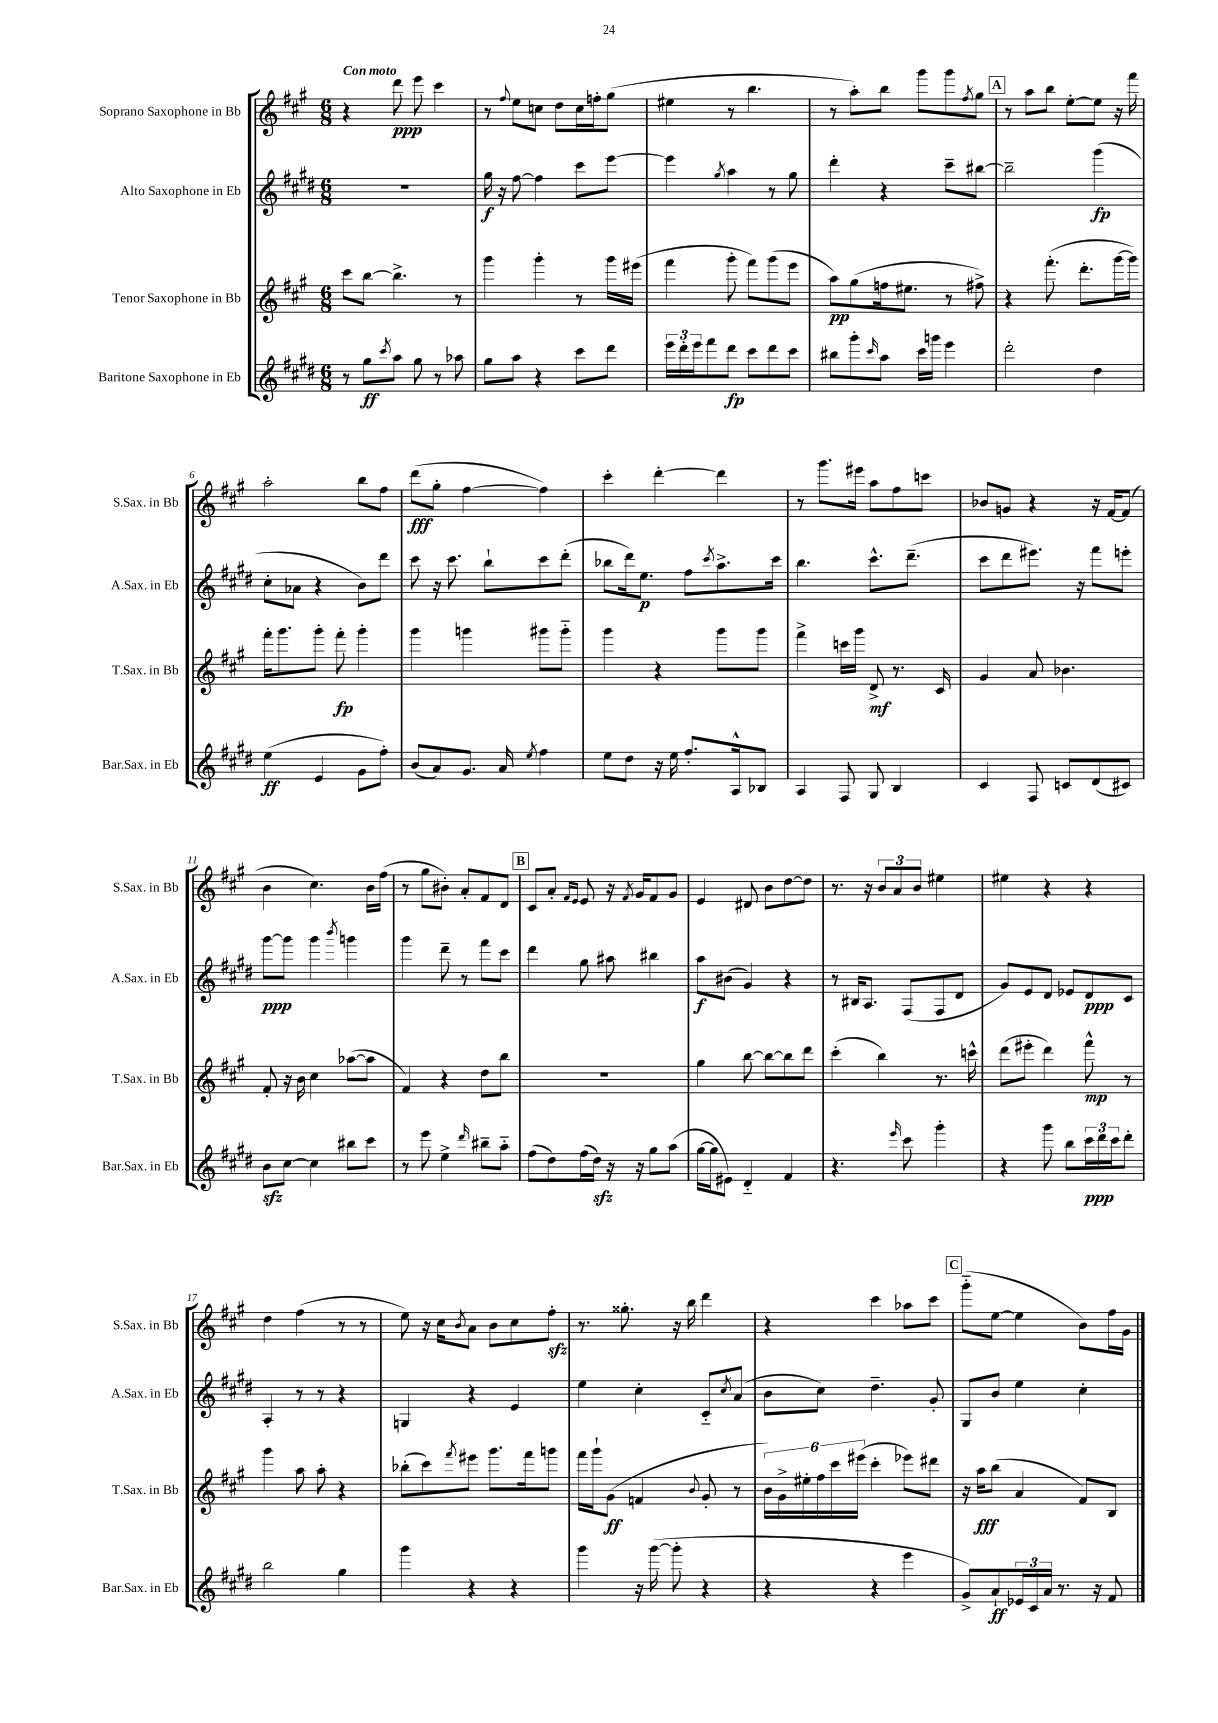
<<
\new StaffGroup <<
\new Staff = "s0" \with { instrumentName = "Soprano Saxophone in Bb" shortInstrumentName = "S.Sax. in Bb" } {
    \clef treble \key a \major \numericTimeSignature \time 6/8 \tempo "Con moto"
    r4 d'''8\ppp e'''8 cis'''4 |
    r8 \appoggiatura { fis''8 } e''8 c''8 d''8 c''16 f''16-. gis''8( |
    eis''4 r8 b''4. |
    r8 a''8-.) b''8 gis'''8 gis'''8 \acciaccatura { fis''8 } gis''8 |
    \mark \markup { \box "A" } r8 a''8 b''8 e''8~-. e''8 r16 fis'''16 |
    a''2-. b''8 fis''8 |
    d'''8\fff( gis''8-. fis''4~ fis''4) |
    cis'''4-. d'''4~-. d'''4 |
    r8 gis'''8. eis'''16 a''8 fis''8 c'''8 |
    bes'8 g'8 r4 r16 fis'16~ fis'8( |
    b'4 cis''4.) b'16 fis''16( |
    r8 gis''8 bis'8-.) a'8-. fis'8 d'8 |
    \mark \markup { \box "B" } cis'8 a'8-. \grace { fis'16 e'16 } e'8 r16 \acciaccatura { fis'8 } gis'16 fis'8 gis'8 |
    e'4 dis'8 b'8 d''8~ d''8 |
    r8. r16 \tuplet 3/2 { b'8 a'8 b'8 } eis''4 |
    eis''4 r4 r4 |
    d''4 fis''4( r8 r8 |
    e''8) r16 cis''16 \acciaccatura { b'8 } a'8 b'8 cis''8 fis''8-.\sfz |
    r8. gisis''8.-. r16 b''16 d'''4 |
    r4 cis'''4 aes''8 cis'''8 |
    \mark \markup { \box "C" } gis'''8-_( e''8~ e''4 b'8) fis''16 gis'16 \bar "|." |
}
\new Staff = "s1" \with { instrumentName = "Alto Saxophone in Eb" shortInstrumentName = "A.Sax. in Eb" } {
    \clef treble \key e \major \numericTimeSignature \time 6/8
    R2. |
    gis''16\f r16 fis''8~ fis''4 cis'''8 e'''8~ |
    e'''4 \acciaccatura { gis''8 } a''4 r8 gis''8 |
    dis'''4-. r4 cis'''8-- bis''8~ |
    \mark \markup { \box "A" } bis''2-- gis'''4\fp( |
    cis''8-. aes'8 r4 b'8) dis'''8 |
    cis'''8 r16 cis'''8. b''8-! cis'''8 dis'''8-.( |
    bes''8 dis'''16) e''8.\p fis''8 \acciaccatura { cis'''8 } a''8.-> cis'''16 |
    b''4. cis'''8.-^ dis'''8.--( |
    cis'''8 dis'''8 eis'''8.) r16 fis'''8 e'''8-. |
    gis'''8~\ppp gis'''8 gis'''4 \acciaccatura { b'''8 } g'''4 |
    gis'''4 dis'''8-- r8 fis'''8 cis'''8 |
    \mark \markup { \box "B" } dis'''4 gis''8 ais''8 bis''4 |
    a''8\f bis'8( gis'4) r4 |
    r8 bis16 a8. fis8( fis8 dis'8 |
    gis'8) e'8 dis'8 ees'8 dis'8\ppp cis'8 |
    a4-. r8 r8 r4 |
    g4 r4 e'4 |
    e''4 cis''4-. cis'8-_ \acciaccatura { cis''8 } a'8( |
    b'8 cis''8) dis''4.-- gis'8-. |
    \mark \markup { \box "C" } gis8 b'8 e''4 cis''4-. \bar "|." |
}
\new Staff = "s2" \with { instrumentName = "Tenor Saxophone in Bb" shortInstrumentName = "T.Sax. in Bb" } {
    \clef treble \key a \major \numericTimeSignature \time 6/8
    cis'''8 b''8~ b''4.-> r8 |
    gis'''4 gis'''4-. r8 gis'''16 eis'''16( |
    fis'''4 gis'''8-. fis'''8) gis'''8( e'''8 |
    a''8\pp) gis''8( f''16 eis''8. r8 fis''8->) |
    \mark \markup { \box "A" } r4 fis'''8.-.( d'''8.-. gis'''16~ gis'''16) |
    fis'''16-. gis'''8. gis'''8-. fis'''8-.\fp gis'''4-. |
    gis'''4 g'''4 gis'''8 gis'''8-_ |
    gis'''4 r4 gis'''8 gis'''8 |
    fis'''4-> c'''16 gis'''16 d'8->\mf r8. cis'16 |
    gis'4 a'8 bes'4. |
    fis'8-. r16 b'16 cis''4 aes''8~( aes''8 |
    fis'4) r4 d''8 b''8 |
    \mark \markup { \box "B" } R2. |
    gis''4 b''8~ b''8~ b''8 d'''8 |
    cis'''4-.( b''4) r8. c'''16-^ |
    d'''8( eis'''8-. d'''4) fis'''8-^\mp r8 |
    gis'''4 a''8 a''8-. r4 |
    bes''8-.( cis'''8) \acciaccatura { fis'''8 } eis'''8 gis'''8. fis'''16 g'''8 |
    fis'''16 gis'''16-! gis'8\ff( f'4 \appoggiatura { b'8 } gis'8-. r8 |
    \tuplet 6/4 { b'16) gis'16-> eis''16-. fis''16 cis'''16 eis'''16( } cis'''4-. ees'''8) dis'''8 |
    \mark \markup { \box "C" } r16 a''16\fff b''8( a'4 fis'8) b8 \bar "|." |
}
\new Staff = "s3" \with { instrumentName = "Baritone Saxophone in Eb" shortInstrumentName = "Bar.Sax. in Eb" } {
    \clef treble \key e \major \numericTimeSignature \time 6/8
    r8 gis''8\ff \acciaccatura { cis'''8 } a''8 gis''8 r8 aes''8 |
    gis''8 a''8 r4 cis'''8 dis'''8 |
    \tuplet 3/2 { e'''16 dis'''16-. e'''16 } fis'''8 dis'''8\fp cis'''8 dis'''8 cis'''8 |
    bis''8 gis'''8-. \grace { cis'''16 } a''8 cis'''16 g'''16 e'''4 |
    \mark \markup { \box "A" } dis'''2-. dis''4 |
    e''4\ff( e'4 gis'8 fis''8-.) |
    b'8( a'8) gis'8. a'16 \acciaccatura { e''8 } fis''4 |
    e''8 dis''8 r16 e''16 fis''8.-. a16-^ bes8 |
    a4 fis8 gis8 b4 |
    cis'4 fis8 c'8 dis'8( cis'8) |
    b'8\sfz cis''8~ cis''4 bis''8 cis'''8 |
    r8 e'''8 e''4-> \grace { dis'''16 } bis''8-- a''8-_ |
    \mark \markup { \box "B" } fis''8( dis''8) fis''16( dis''16\sfz) r16 r16 gis''8 a''8( |
    gis''16~ gis''16 eis'8) dis'4-_ fis'4 |
    r4. \grace { e'''16 } cis'''8 gis'''4-. |
    r4 gis'''8 b''8 \tuplet 3/2 { cis'''16\ppp dis'''16 cis'''16 } dis'''8-. |
    b''2 gis''4 |
    gis'''4 r4 r4 |
    gis'''4 r16 gis'''16~( gis'''8-. r4 |
    r4 r4 e'''4 |
    \mark \markup { \box "C" } gis'8->) a'8-!\ff \tuplet 3/2 { ees'16 cis'16 a'16 } r8. r16 fis'8 \bar "|." |
}
>>
>>
